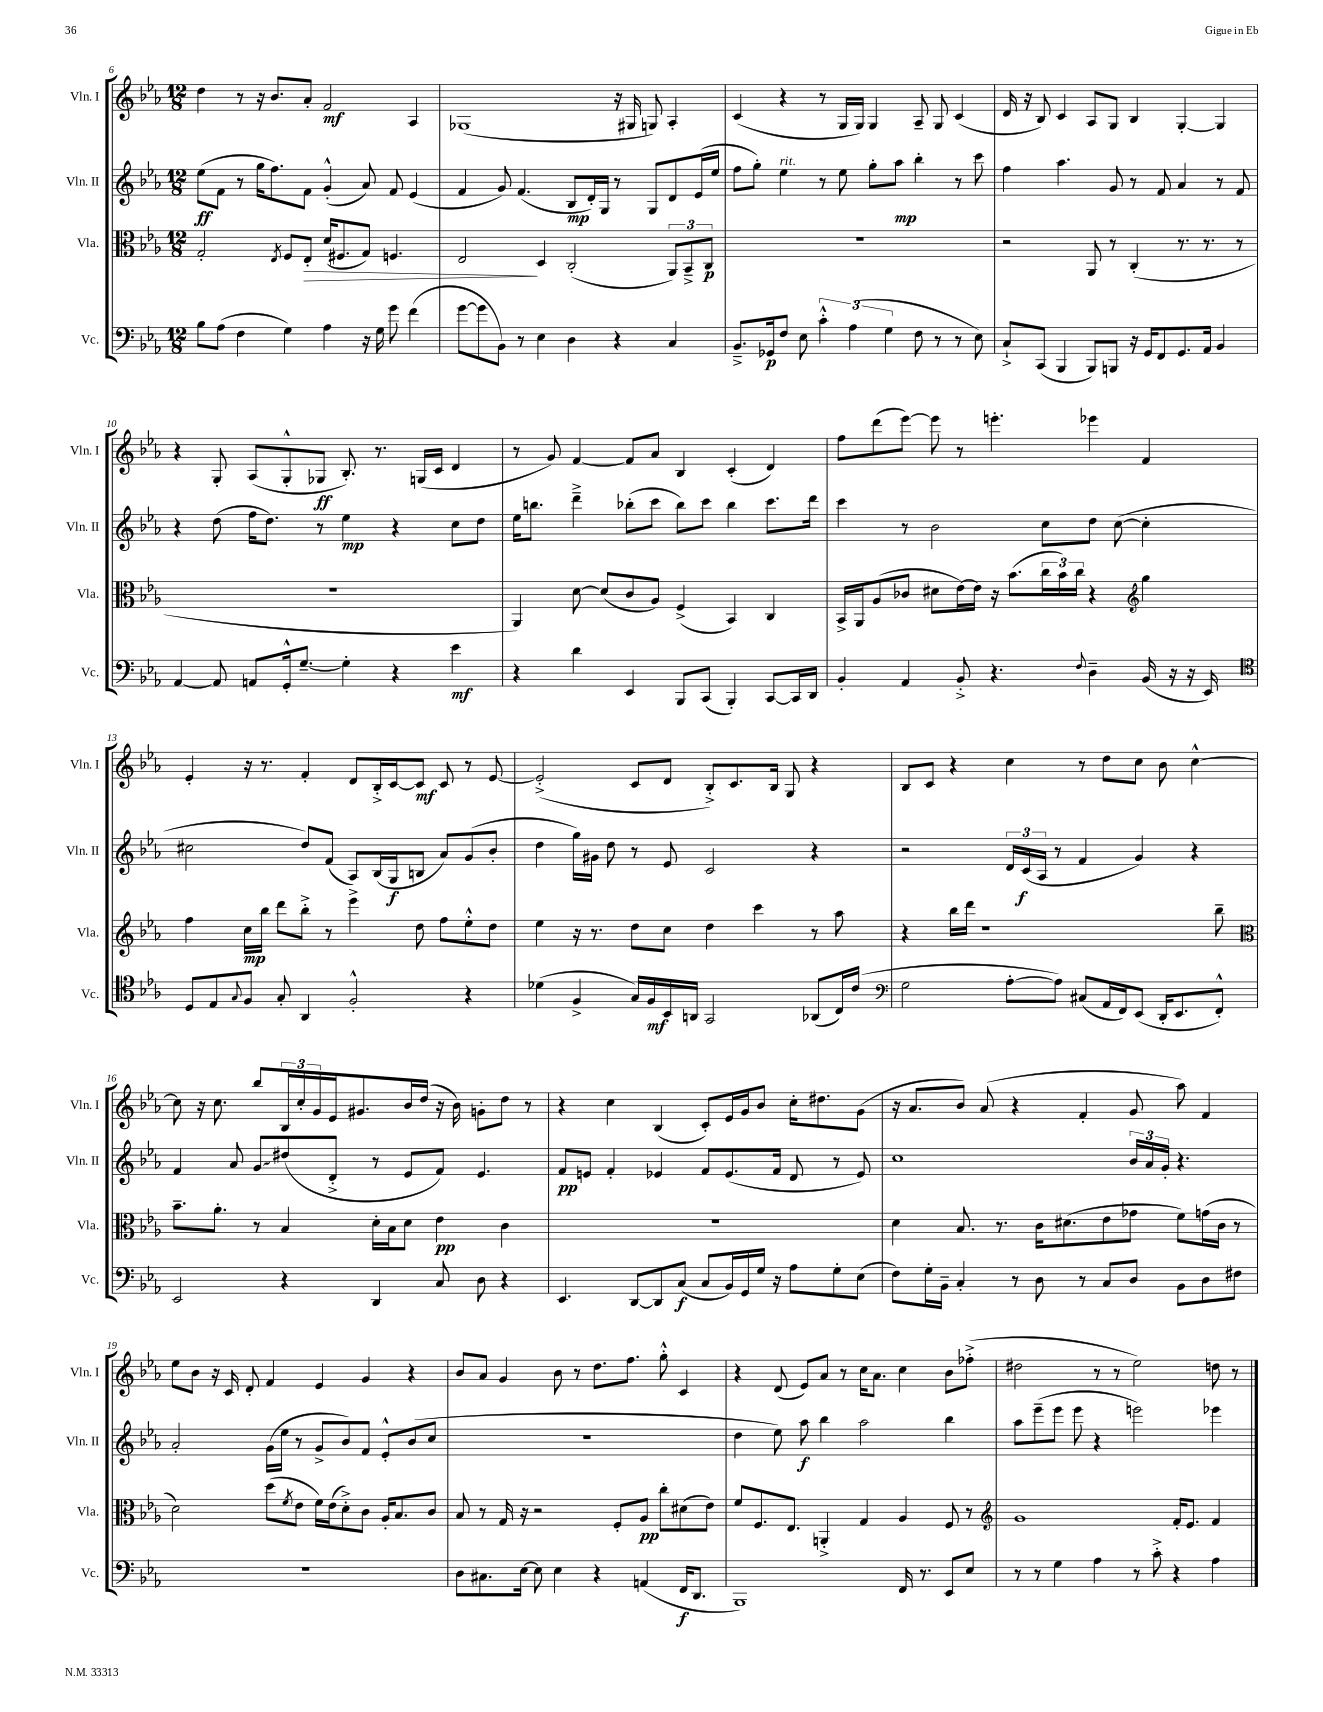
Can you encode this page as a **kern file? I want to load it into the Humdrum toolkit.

**kern	**kern	**kern	**kern
*staff4	*staff3	*staff2	*staff1
*clefF4	*clefC3	*clefG2	*clefG2
*k[b-e-a-]	*k[b-e-a-]	*k[b-e-a-]	*k[b-e-a-]
*M12/8	*M12/8	*M12/8	*M12/8
8B-	2G'	(8ee-	4dd
(8A-	.	8f	.
4F	.	8r	8r
.	.	16gg	16r
.	.	8.ff)	8.b-
.	8qE-	.	.
4G)	8F	.	.
.	8E-'	8f	8a-'
4A-	(16d	(4g'^^	2f
.	8.F#	.	.
16r	8G)	8a-)	.
16G	.	.	.
8g	4.F	8f	.
(4f	.	(4e-	4A-
=	=	=	=
[8g	2E-	4f	(1G-
8g]	.	.	.
8BB-)	.	8g)	.
8r	.	(4.f	.
4E-	4D	.	.
4D	(2C'	8B-	.
.	.	16d')	.
.	.	16G	.
4r	.	8r	16r
.	.	.	16G#
.	.	8G	8G)
4C	12AA-)	8d	4A-'
.	12BB-~^	.	.
.	.	(16e-	.
.	12C	.	.
.	.	16ee-	.
=	=	=	=
8.BB-~^	1.r	8ff	(4c
.	.	8gg')	.
16GG-	.	.	.
8F	.	4ee-	4r
8E-	.	.	.
6c'^^	.	8r	8r
.	.	8ee-	16G
(6A-	.	.	.
.	.	.	16G)
.	.	8gg'	4G
6G	.	.	.
.	.	8aa-	.
8F	.	4bb-'	8A-~
8r	.	.	8G
8r	.	8r	(4c
8E-)	.	8ccc	.
=	=	=	=
8C`^	2r	4ff	16d
.	.	.	16r
(8CC	.	.	8B-)
4BBB-	.	4.aa-	4c
8BBB-)	8AA-	.	8A-
8BBB	8r	8g	8G
16r	(4C'	8r	4B-
16GG	.	.	.
8FF	.	8f	.
8.GG	8.r	4a-	[4G'
16AA-	8.r	.	.
4BB-	.	8r	4G]
.	8r	8f	.
=	=	=	=
[4AA-	1.r	4r	4r
8AA-]	.	(8dd	8G'
8AA	.	16ff	(8A-
.	.	8.dd)	.
16GG'^^	.	.	8G'^^
[8.G~	.	.	.
.	.	8r	8G-
4G']	.	4ee-	8.B-')
.	.	.	8.r
4r	.	4r	.
.	.	.	(16G
.	.	.	16c
4e-	.	8cc	4d
.	.	8dd	.
=	=	=	=
4r	4AA-)	16ee-	8r
.	.	8.bb	.
.	.	.	8g)
4d	[8d	4ddd~^	[4f
.	(8d]	.	.
4EE-	8c	(8bb-'	8f]
.	8A-)	8ccc	8a-
8BBB-	(4F^	8bb-)	4B-
(8CC	.	8ccc	.
4BBB-')	4BB-)	4bb-	(4c'
[8CC	4C	8.ccc	4d)
16CC]	.	.	.
16DD	.	16ddd	.
=	=	=	=
4BB-'	16BB-^	4ccc	8ff
.	16AA-	.	.
.	(8A-	.	(8ddd
4AA-	8c-	8r	[8eee-)
.	8d#	2b-	8eee-]
8BB-'^	[16e-)	.	8r
.	16e-]	.	.
4.r	16r	.	4.eee'
.	(8.b-	.	.
.	24cc	8cc	.
.	24b-)	.	.
.	24cc	.	.
8qqF	.	.	.
4D~	4r	8dd	4eee-
.	.	([8cc	.
*	*clefG2	*	*
(16BB-	4gg	4cc']	4f
16r	.	.	.
16r	.	.	.
16EE-)	.	.	.
=	=	=	=
*clefC4	*	*	*
8D	4ff	2cc#	4e-'
8E-	.	.	.
8qqG	.	.	.
8F	16cc	.	16r
.	16bb-	.	8.r
8G'	8ddd	.	.
4AA-	8bb-'^	8dd)	4f'
.	8r	(8f	.
2F'^^	4eee-^	8A-)	8d
.	.	(16B-	16B-'^
.	.	16G	[16c
.	8dd	8B	8c]
.	8ff	8a-)	8c
4r	8ee-'^^	(8g	8r
.	8dd	8b-'	[8e-
=	=	=	=
(4d-	4ee-	4dd	(2e-'^]
4F^	16r	16gg)	.
.	8.r	16g#	.
.	.	8dd	.
16G)	8dd	8r	8c
16F	.	.	.
16BB-	8cc	8e-	8d
16AA	.	.	.
2GG	4dd	2c	8B-'^)
.	.	.	8.c
.	4ccc	.	.
.	.	.	16B-
.	.	.	8G
(8AA-	8r	4r	4r
16C)	8aa-	.	.
(16c	.	.	.
=	=	=	=
*clefF4	*	*	*
2G	4r	2r	8B-
.	.	.	8c
.	16bb-	.	4r
.	16ddd	.	.
.	1r	.	.
[8A-'	.	24d	4cc
.	.	(24c	.
.	.	24A-	.
8A-])	.	8r	.
(8C#	.	4f	8r
16AA-	.	.	8dd
16FF)	.	.	.
(8EE-	.	4g)	8cc
16DD'	.	.	8b-
8.EE-	.	.	.
.	.	4r	[4cc^^
8FF'^^)	8bb-~	.	.
=	=	=	=
*	*clefC3	*	*
2EE-	8.b-~	4f	8cc]
.	.	.	16r
.	8.a-'	.	8.cc
.	.	8a-	.
.	8r	8g	8bb-
4r	4B-	(8dd#	24B-
.	.	.	24cc'
.	.	.	24g
.	.	8d'^	16e-
.	.	.	8.g#
4DD	16d'	8r	.
.	16B-	.	.
.	8d	8e-	16b-
.	.	.	(16dd
8C	4e-	8f)	16r
.	.	.	16b-)
8D	.	4.e-	8g'
4r	4c	.	8dd
.	.	.	8r
=	=	=	=
4.EE-	1.r	8f	4r
.	.	8e	.
.	.	4f'	4cc
[8DD	.	.	.
8DD]	.	4e-	(4B-
(8C	.	.	.
8C	.	8f	8c')
16BB-)	.	(8.e-	16e-
16GG	.	.	16g
16G	.	.	8b-
16r	.	16f	.
8A-	.	8d	16cc'
.	.	.	8.dd#
8G'	.	8r	.
(8E-	.	8e-)	(8g
=	=	=	=
8F)	4d	1cc	16r
.	.	.	8.a-
16G'	.	.	.
16BB-~	.	.	.
4C'	8.B-	.	8b-)
.	.	.	(8a-
.	8.r	.	.
8r	.	.	4r
8D	16c	.	.
.	(8.d#	.	.
8r	.	.	4f'
8C	8e-	.	.
8D	8g-	24b-	8g
.	.	24a-	.
.	.	24g'	.
8BB-	8f)	4.r	8aa-)
8D	(16g	.	4f
.	16c	.	.
8F#	8r	.	.
=	=	=	=
1.r	2d)	2a-'	8ee-
.	.	.	8b-
.	.	.	16r
.	.	.	16c
.	.	.	8d'
.	(8dd	(16g	4f
.	.	16ee-	.
.	8qf	.	.
.	8e-	8r	.
.	16f)	8g^	4e-
.	(16e-	.	.
.	8d'^)	8b-)	.
.	8c	8f	4g
.	16A-'	8e-'^^	.
.	8.B-	.	.
.	.	(8b-	4r
.	8c	8cc	.
=	=	=	=
8D	8B-	1.r	8b-
8.C#	8r	.	8a-
.	16G	.	4g
[16E-	16r	.	.
8E-]	2r	.	.
4E-	.	.	8b-
.	.	.	8r
4r	.	.	8.dd
.	8F'	.	.
.	.	.	8.ff
(4AA	8A-	.	.
.	8cc'	.	8gg'^^
16FF	(8d#	.	4c
8.DD	.	.	.
.	8e-)	.	.
=	=	=	=
1BBB-)	8f	4dd	4r
.	8.F	.	.
.	.	8ee-)	(8d
.	8.E-	.	.
.	.	8aa-	8e-)
.	4AA'^	4bb-	8a-
.	.	.	8r
.	4G	2aa-	16cc
.	.	.	8.a-
16FF	4A-	.	4cc
8.r	.	.	.
8EE-	8F	4bb-	8b-
8E-	8r	.	(8ff-'^
=	=	=	=
*	*clefG2	*	*
8r	1g	8aa-	2dd#
8r	.	(8eee-~	.
4G	.	8eee-	.
.	.	8eee-	.
4A-	.	4r	8r
.	.	.	8r
8r	.	2eee)	2ee-)
8c'^	.	.	.
4r	16f'	.	.
.	8.e-	.	.
4A-	4f	4eee-	8dd
.	.	.	8r
==	==	==	==
*-	*-	*-	*-
